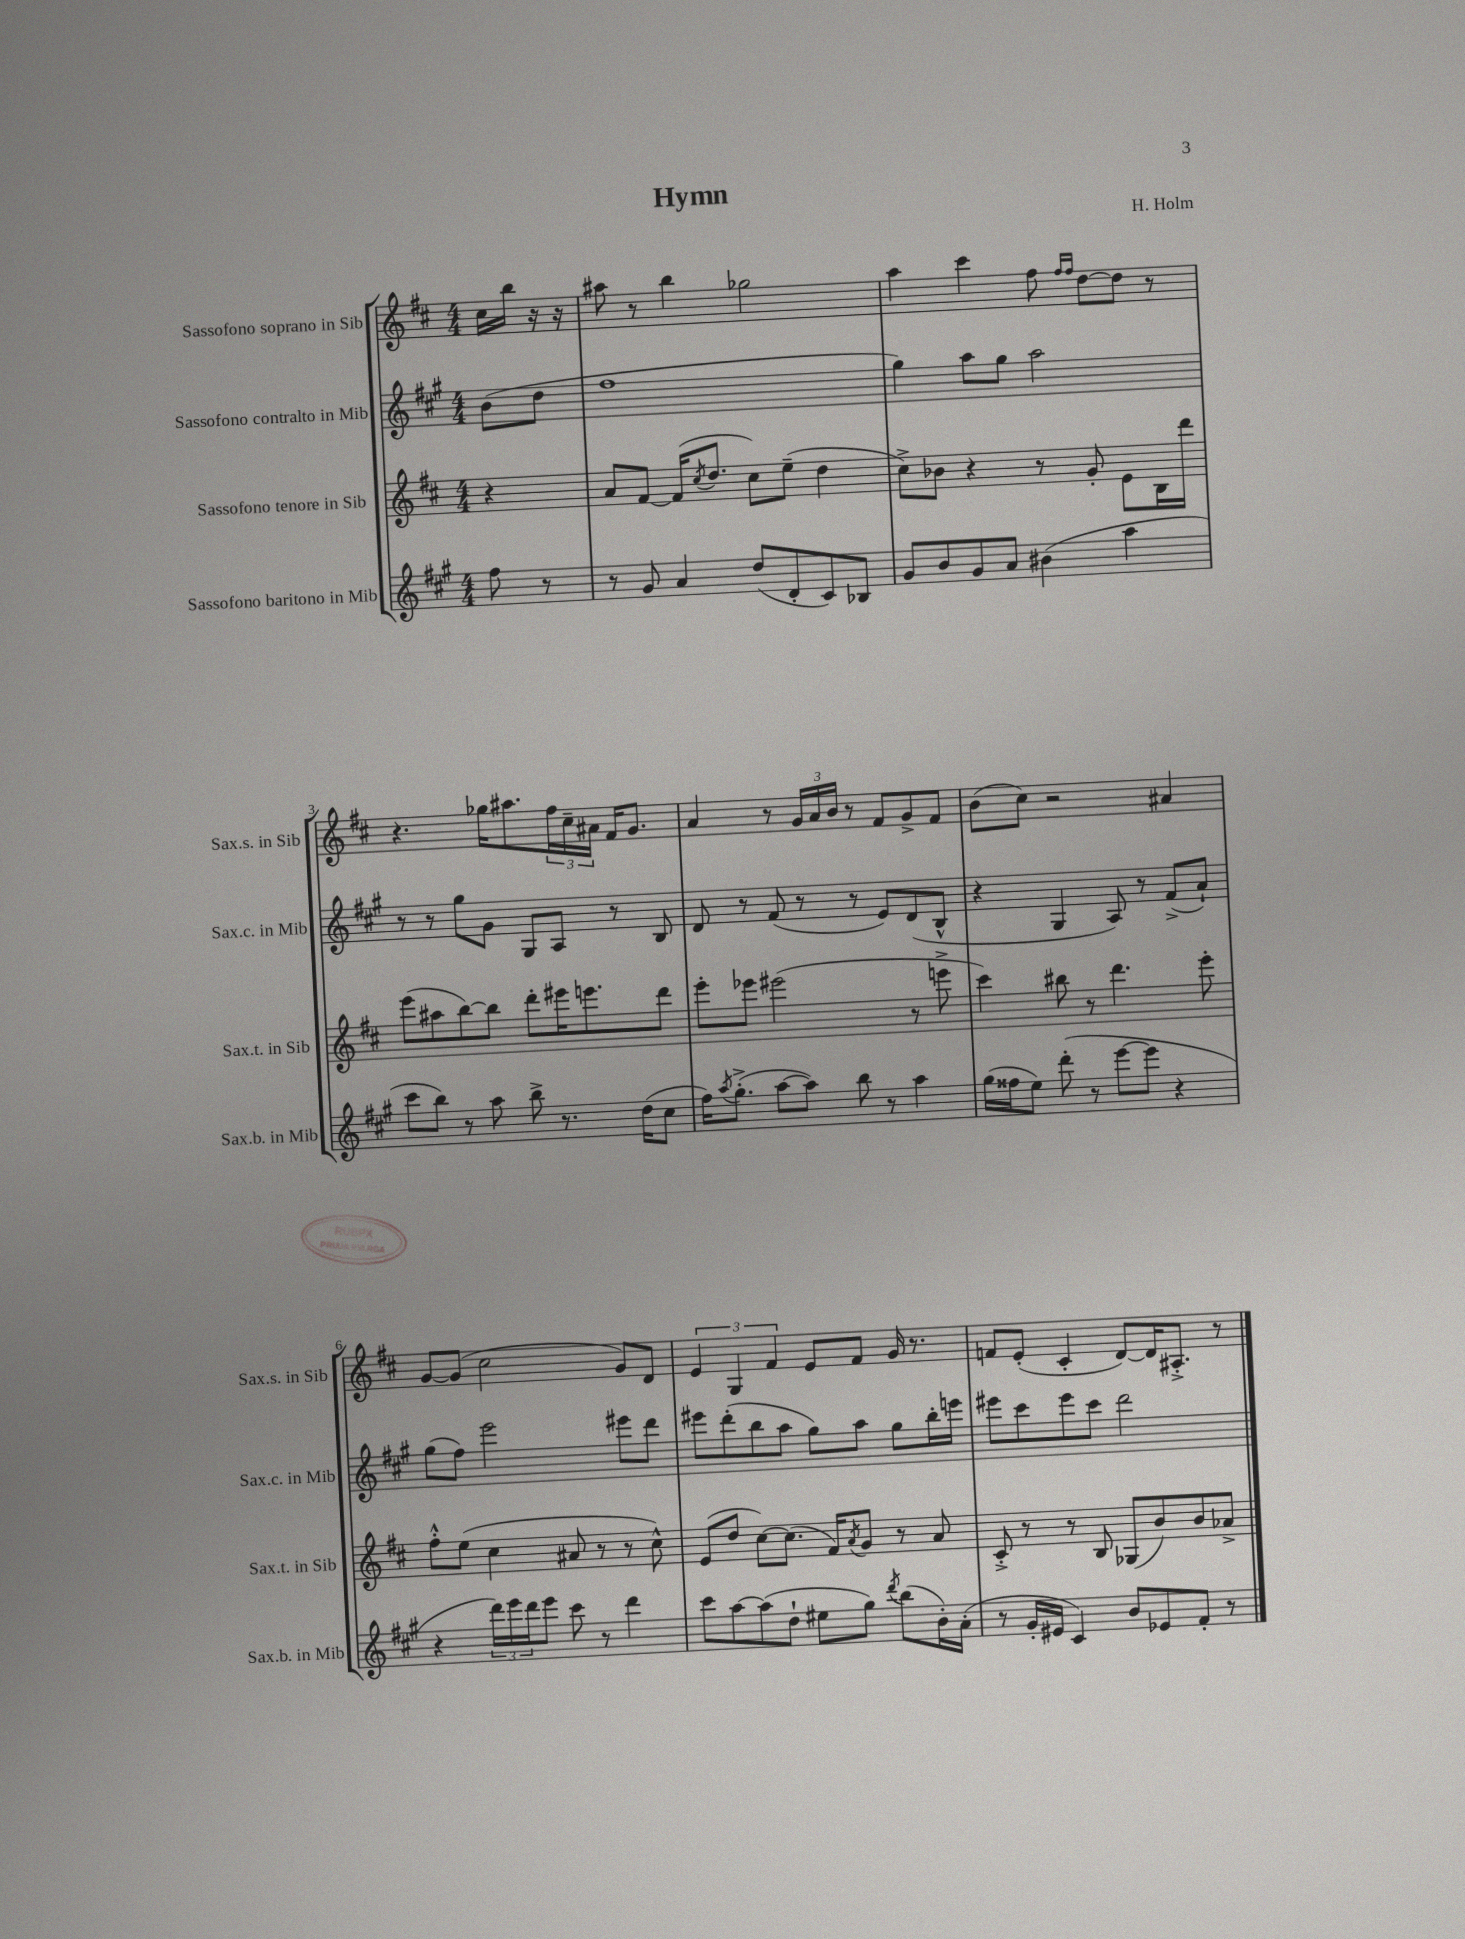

**kern	**kern	**kern	**kern
*staff4	*staff3	*staff2	*staff1
*clefG2	*clefG2	*clefG2	*clefG2
*k[f#c#g#]	*k[f#c#]	*k[f#c#g#]	*k[f#c#]
*M4/4	*M4/4	*M4/4	*M4/4
8ff#	4r	(8b	16cc#
.	.	.	16bb
8r	.	8dd	16r
.	.	.	16r
=	=	=	=
8r	8a	1ff#	8aa#
8g#	[8f#	.	8r
4a	(16f#]	.	4bb
.	8qcc#	.	.
.	8.dd	.	.
(8dd	8cc#)	.	2gg-
8d'	(8ee~	.	.
8c#)	4dd	.	.
8B-	.	.	.
=	=	=	=
8g#	8cc#^)	4gg#)	4aa
8b	8b-	.	.
8g#	4r	8aa	4ccc#
8a	.	8gg#	.
(4b#	8r	2aa	8ff#
.	.	.	16qqff#
.	.	.	16qqff#
.	8g'	.	[8dd
4aa	8e	.	8dd]
.	16B	.	8r
.	16ddd	.	.
=	=	=	=
8ccc#	(8eee	8r	4.r
8bb)	8aa#	8r	.
8r	[8bb)	8gg#	.
8aa	8bb]	8g#	16gg-
.	.	.	8.aa#
8bb^	8ddd'	8G#	.
8.r	16eee#	8A	24ff#
.	.	.	24cc#~
.	8.eee	.	.
.	.	.	24a#
.	.	8r	16f#
(16dd	.	.	8.g
8cc#	8ddd	8B	.
=	=	=	=
16ff#)	8eee'	8d	4a
8qaa	.	.	.
(8.gg#'^	.	.	.
.	8eee-	8r	.
[8aa	(2eee#	(8f#	8r
8aa])	.	8r	24g
.	.	.	24a
.	.	.	24b
8bb	.	8r	8r
8r	.	8e)	8f#
4aa	8r	(8d	8g^
.	8eee^	8B^^	8f#
=	=	=	=
(16gg#	4ccc#)	4r	(8b
16ff##	.	.	.
8ee)	.	.	8cc#)
(8ddd'	8bb#	4G#	2r
8r	8r	.	.
[8eee	4.ddd	8A)	.
8eee]	.	8r	.
4r	.	(8f#^	4a#
.	8eee'	8a`)	.
=	=	=	=
4r	8ff#'^^	(8gg#	[8g
.	(8ee	8ff#)	(8g]
24ddd)	4cc#	2eee	2cc#
24eee	.	.	.
24ddd	.	.	.
8eee	.	.	.
8ccc#	8a#	.	.
8r	8r	.	.
4ddd	8r	8eee#	8g)
.	8cc#^^)	8ddd	8d
=	=	=	=
8ccc#	(8e	8eee#	6e
[8aa	8dd	(8ddd'	.
.	.	.	6G
(8aa]	[8cc#)	8bb	.
.	.	.	6f#
8dd`	(8.cc#]	8aa	.
8ee#	.	8gg#)	8e
.	16f#)	.	.
.	8qa	.	.
8gg#)	8g	8aa	8f#
8qddd	.	.	.
(8bb	8r	8gg#	16g
.	.	.	8.r
16b')	8a	16bb'	.
(16a'	.	16eee	.
=	=	=	=
8r	8c#'^	8eee#	8f
16g#'	8r	8ccc#	(8e'
16e#	.	.	.
4c#)	8r	8eee#	4c#'
.	8B	8ccc#	.
8b	(8G-	2ddd	[8d)
8e-	8b)	.	16d]
.	.	.	8.A#'^
8f#'	8b	.	.
8r	8a-^	.	8r
==	==	==	==
*-	*-	*-	*-
